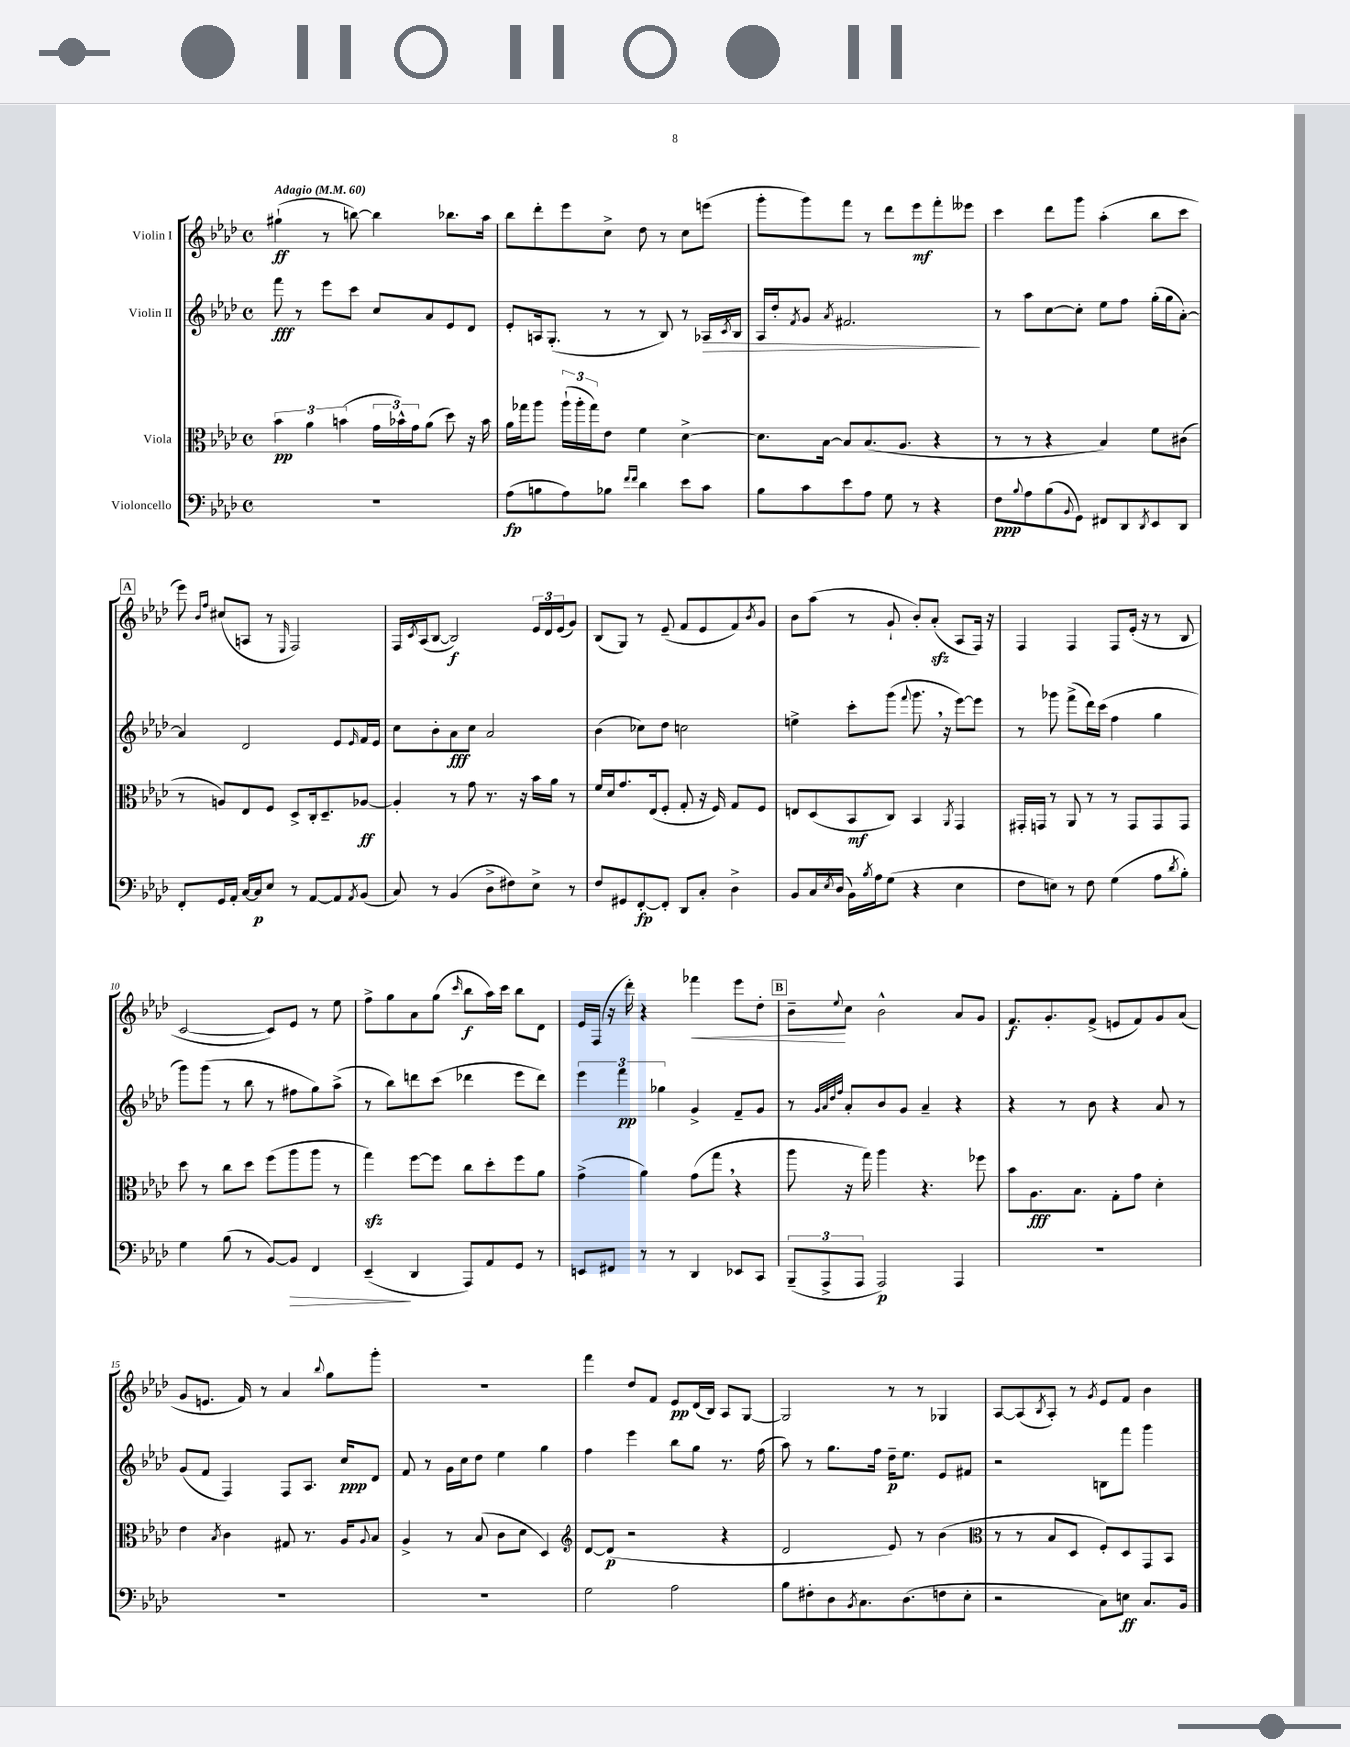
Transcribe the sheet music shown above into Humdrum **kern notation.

**kern	**dynam	**kern	**dynam	**kern	**dynam	**kern	**dynam
*part4	*part4	*part3	*part3	*part2	*part2	*part1	*part1
*staff4	*staff4	*staff3	*staff3	*staff2	*staff2	*staff1	*staff1
*I"Violoncello	*	*I"Viola	*	*I"Violin II	*	*I"Violin I	*
*clefF4	*	*clefC3	*	*clefG2	*	*clefG2	*
*k[b-e-a-d-]	*	*k[b-e-a-d-]	*	*k[b-e-a-d-]	*	*k[b-e-a-d-]	*
*M4/4	*	*M4/4	*	*M4/4	*	*M4/4	*
*met(c)	*	*met(c)	*	*met(c)	*	*met(c)	*
*MM60	*	*MM60	*	*MM60	*	*MM60	*
=1	=1	=1	=1	=1	=1	=1	=1
!	!	!	!	!	!	!LO:TX:a:B:t=Adagio	!
1r	.	6b-\	pp	8fff\	fff	(4gg#X`\	ff
.	.	.	.	8r	.	.	.
.	.	6a-\	.	.	.	.	.
.	.	.	.	8eee-\L	.	8r	.
.	.	(6bn\	.	.	.	.	.
.	.	.	.	8ccc\J	.	[8bbn\)	.
.	.	24g\LL	.	8cc/L	.	4bb\]	.
.	.	24b-X^^\)	.	.	.	.	.
.	.	24g\J	.	.	.	.	.
.	.	(8a-\J	.	8a-/	.	.	.
.	.	8dd-\)	.	8e-/	.	8.bb-X\L	.
.	.	16r	.	8d-/J	.	.	.
.	.	16b-\	.	.	.	16aa-\Jk	.
=2	=2	=2	=2	=2	=2	=2	=2
(8A-\L	fp	16a-\LL	.	8e-'/L	.	8bb-\L	.
.	.	16gg-X\J	.	.	.	.	.
8Bn\	.	8aa-\J	.	16An/k	.	8ddd-'\	.
.	.	.	.	(8.G'/J	.	.	.
8A-\)	.	(24aa-`\LL	.	.	.	8eee-\	.
.	.	24aa-'\	.	.	.	.	.
.	.	24gg-\J)	.	.	.	.	.
8B-X\J	.	8e-\J	.	8r	.	8cc^\J	.
16qqf/LL	.	.	.	.	.	.	.
16qqf/JJ	.	.	.	.	.	.	.
4d-\	.	4f\	.	8r	.	8dd-\	.
.	.	.	.	8B-/)	.	8r	.
8e-\L	.	[4d-^\	.	8r	.	8cc\L	.
!	!	!	!	!	!LO:HP:b	!	!
8c\J	.	.	.	16A-X/LL	>	(8eeen\J	.
.	.	.	.	8qc/	.	.	.
.	.	.	.	16B-/JJ	.	.	.
=3	=3	=3	=3	=3	=3	=3	=3
8B-\L	.	8.d-\L]	.	16A-/LL	.	8ggg'\L	.
.	.	.	.	16dd-'/J	.	.	.
.	.	.	.	8qf/	.	.	.
8c\	.	.	.	8g/J	.	8ggg\)	.
.	.	[16B-\Jk	.	.	.	.	.
.	.	.	.	8qa-/	.	.	.
8e-\	.	8B-/L]	.	2.f#X/	.	8fff\J	.
8A-\J	.	(8.B-/	.	.	.	8r	.
8G\	.	.	.	.	.	8ddd-\L	.
.	.	8.A-/J	.	.	.	.	.
8r	.	.	.	.	.	8eee-\	mf
4r	.	4r	.	.	.	8fff'\	.
.	.	.	.	.	.	8eee--X\J	.
.	.	.	.	.	]	.	.
=4	=4	=4	=4	=4	=4	=4	=4
8F\L	ppp	8r	.	8r	.	4ccc\	.
8qqB-/	.	.	.	.	.	.	.
8A-\	.	8r	.	8aa-\L	.	.	.
(8B-\	.	4r	.	[8cc\	.	8ddd-\L	.
8qqBB-/	.	.	.	.	.	.	.
8GG\J)	.	.	.	8cc'\J]	.	8ggg\J	.
8FF#X/L	.	4B-/)	.	8ee-\L	.	(4aa-'\	.
8DD-/	.	.	.	8ff\J	.	.	.
8qDD-/	.	.	.	.	.	.	.
8EE-/	.	8f\L	.	(16gg'\LL	.	8bb-\L	.
.	.	.	.	16gg\J	.	.	.
8DD-/J	.	(8c#X\J	.	[8a-'\J)	.	8ccc\J	.
!!LO:LB:g=z
!!LO:REH:place=s1:t=A
=5	=5	=5	=5	=5	=5	=5	=5
8FF'/L	.	8r	.	4a-/]	.	8eee-\)	.
.	.	.	.	.	.	16qqb-/LL	.
.	.	.	.	.	.	16qqff/JJ	.
16GG/L	.	8An/L)	.	.	.	(8cc#X/L	.
16AA-'/JJ	.	.	.	.	.	.	.
[16C/LL	.	8E-/	.	2d-/	.	8An/J	.
16C/J]	p	.	.	.	.	.	.
8E-/J	.	8F/J	.	.	.	8r	.
.	.	.	.	.	.	16qqE-/	.
8r	.	8D-^/L	.	.	.	2F/)	.
[8AA-/L	.	16C'/k	.	.	.	.	.
.	.	8.D-~/	.	.	.	.	.
8AA-/]	.	.	.	8e-/L	.	.	.
8qAA-/	.	.	.	16qqe-/	.	.	.
(8BB-/J	.	[8A-X/J	ff	16f/L	.	.	.
.	.	.	.	16e-/JJ	.	.	.
=6	=6	=6	=6	=6	=6	=6	=6
8C/)	.	4A-'/]	.	8cc\L	.	16F/LL	.
.	.	.	.	.	.	8qc/	.
.	.	.	.	.	.	(16A-/J	.
8r	.	.	.	8b-'\	.	[8B-/J	.
(4BB-/	.	8r	.	8a-\	fff	2B-/])	f
.	.	8g\	.	8cc\J	.	.	.
8D-^\L	.	8.r	.	2a-/	.	.	.
8F#X\)	.	.	.	.	.	.	.
.	.	16r	.	.	.	.	.
8E-^\J	.	16b-\LL	.	.	.	24e-/LL	.
.	.	.	.	.	.	24d-/	.
.	.	16a-\JJ	.	.	.	.	.
.	.	.	.	.	.	(24e-/J	.
8r	.	8r	.	.	.	8g/J)	.
=7	=7	=7	=7	=7	=7	=7	=7
8F/L	.	16f/LL	.	(4b-\	.	(8B-/L	.
.	.	16d-/J	.	.	.	.	.
8GG#X/	.	8.g/	.	.	.	8G/J)	.
[8FF'/	fp	.	.	8cc-X\L)	.	8r	.
.	.	(16E-/k	.	.	.	.	.
8FF'/J]	.	8F'/J	.	8dd-\J	.	(8e-~/	.
8DD-/L	.	8G'/	.	2ccn\	.	8f/L	.
8C'/J	.	16r	.	.	.	8e-/	.
.	.	16F/)	.	.	.	.	.
4D-^\	.	8G/L	.	.	.	8f/)	.
.	.	.	.	.	.	8qb-/	.
.	.	8F/J	.	.	.	8g/J	.
=8	=8	=8	=8	=8	=8	=8	=8
8BB-/L	.	8En/L	.	4een^\	.	8b-\L	.
16C/L	.	(8D-/	.	.	.	(8aa-\J	.
8qE-/	.	.	.	.	.	.	.
(16D-/JJ	.	.	.	.	.	.	.
16BB-\LL)	.	8BB-/	mf	8ccc'\L	.	8r	.
8qB-/	.	.	.	.	.	.	.
16A-\J	.	.	.	.	.	.	.
(8G\J	.	8C/J)	.	(8ggg\J	.	8g`/	.
.	.	.	.	8qqfff/	.	.	.
4r	.	4BB-/	.	8.ggg,\	.	8b-'/L)	.
.	.	.	.	.	.	(8a-zz'/J	.
.	.	.	.	16r	.	.	.
.	.	8qAA-/	.	.	.	.	.
4E-\	.	4GG/	.	[8eee-\L)	.	8A-/L	.
.	.	.	.	8eee-\J]	.	16F/Jk)	.
.	.	.	.	.	.	16r	.
=9	=9	=9	=9	=9	=9	=9	=9
8F\L	.	16GG#X'/LL	.	8r	.	4F/	.
.	.	16GGn/JJ	.	.	.	.	.
8En\J)	.	8r	.	8ggg-X\	.	.	.
8r	.	8AA-/	.	(8fff^\L	.	4F/	.
8F\	.	8r	.	16ddd-\L)	.	.	.
.	.	.	.	(16ccc\JJ	.	.	.
(4G\	.	8r	.	4ff\	.	8F/L	.
.	.	8GG/L	.	.	.	(16e-'/Jk	.
.	.	.	.	.	.	16r	.
8A-\L	.	8GG/	.	4gg\	.	8r	.
8qd-/	.	.	.	.	.	.	.
8B-'\J)	.	8GG/J	.	.	.	8B-/	.
!!LO:LB:g=z
=10	=10	=10	=10	=10	=10	=10	=10
4G\	.	8dd-\	.	8ggg\L)	.	[2c/	.
.	.	8r	.	(8ggg\J	.	.	.
(8B-\	.	8cc\L	.	8r	.	.	.
8r	.	8dd-\J	.	8bb-\	.	.	.
[8BB-/L)	.	(8ff\L	.	8r	.	8c/L])	.
!	!LO:HP:b	!	!	!	!	!	!
8BB-/J]	>	8aa-\	.	8ff#X\L	.	8e-/J	.
4FF/	.	8aa-\J	.	8gg\)	.	8r	.
.	.	8r	.	(8aa-^\J	.	8ee-\	.
=11	=11	=11	=11	=11	=11	=11	=11
(4EE-~/	.	4ggzz\)	.	8r	.	8ff^\L	.
.	.	.	.	8bb-\L)	.	8gg\	.
4DD-/	]	[8ff\L	.	8dddn\	.	8a-\	.
.	.	8ff\J]	.	(8ccc\J	.	(8gg\J	.
.	.	.	.	.	.	16qqccc/	.
8AAA-/L)	.	8cc\L	.	4ddd-X\	.	8bb-\L	f
8AA-/	.	8dd-'\	.	.	.	16aa-\L)	.
.	.	.	.	.	.	16ccc\JJ	.
8GG/J	.	8ff\	.	8eee-\L	.	8bb-\L	.
8r	.	8a-\J	.	8ddd-\J)	.	8d-\J	.
=12	=12	=12	=12	=12	=12	=12	=12
8EEn/L	.	(4g^\	.	6eee-\	.	16e-/LL	.
.	.	.	.	.	.	(16F/JJ	.
8FF#X/J	.	.	.	.	.	16r	.
.	.	.	.	6fff\	pp	.	.
.	.	.	.	.	.	16ddd-'\)	.
8r	.	4a-\)	.	.	.	4r	.
.	.	.	.	6gg-X\	.	.	.
8r	.	.	.	.	.	.	.
!	!	!	!	!	!	!	!LO:HP:b
4DD-/	.	(8g\L	.	4g^/	.	4fff-X\	<
.	.	8gg,\J	.	.	.	.	.
8EE-X/L	.	4r	.	8f~/L	.	8eee-\L	.
8CC/J	.	.	.	8g/J	.	8dd-'\J	.
!!LO:REH:place=s1:t=B
=13	=13	=13	=13	=13	=13	=13	=13
(12BBB-~/L	.	8aa-\	.	8r	.	8b-~\L	.
12AAA-^/	.	.	.	.	.	.	.
.	.	.	.	32qqg/LLL	.	.	.
.	.	.	.	32qqa-/	.	.	.
.	.	.	.	32qqdd-/	.	.	.
.	.	.	.	32qqff/JJJ	.	8qqee-/	.
.	.	16r	.	8a-'/L	.	8cc\J	[
12AAA-/J	.	.	.	.	.	.	.
.	.	16gg\)	.	.	.	.	.
2AAA-/)	p	4aa-\	.	8b-/	.	2b-^^\	.
.	.	.	.	8g/J	.	.	.
.	.	4.r	.	4a-~/	.	.	.
4AAA-/	.	.	.	4r	.	8a-/L	.
.	.	8ff-X\	.	.	.	8g/J	.
=14	=14	=14	=14	=14	=14	=14	=14
1r	.	8b-\L	.	4r	.	8.f/L	f
.	.	8.A-\	fff	.	.	.	.
.	.	.	.	.	.	8.g'/	.
.	.	.	.	8r	.	.	.
.	.	8.B-\J	.	.	.	.	.
.	.	.	.	8b-\	.	(8f^/J	.
.	.	8G'\L	.	4r	.	8en/L	.
.	.	8g\J	.	.	.	8f/)	.
.	.	4d-'\	.	8a-/	.	8g/	.
.	.	.	.	8r	.	(8a-/J	.
!!LO:LB:g=z
=15	=15	=15	=15	=15	=15	=15	=15
1r	.	4e-\	.	(8g/L	.	8g/L	.
.	.	.	.	8f/J	.	8.en/J	.
.	.	8qB-/	.	.	.	.	.
.	.	4c\	.	4F/)	.	.	.
.	.	.	.	.	.	16f/)	.
.	.	.	.	.	.	8r	.
.	.	8G#X/	.	8F/L	.	4a-/	.
.	.	8.r	.	8.A-/J	.	.	.
.	.	.	.	.	.	8qqbb-/	.
.	.	.	.	.	.	8gg\L	.
.	.	16A-/KL	.	16cc/KL	ppp	.	.
.	.	8qqA-/	.	.	.	.	.
.	.	8B-/J	.	8d-/J	.	8ggg'\J	.
=16	=16	=16	=16	=16	=16	=16	=16
1r	.	4A-^/	.	8f/	.	1r	.
.	.	.	.	8r	.	.	.
.	.	8r	.	16g\LL	.	.	.
.	.	.	.	16cc\J	.	.	.
.	.	(8B-/	.	8dd-\J	.	.	.
.	.	8c\L	.	4ee-\	.	.	.
.	.	8d-\J	.	.	.	.	.
.	.	4D-/)	.	4gg\	.	.	.
=17	=17	=17	=17	=17	=17	=17	=17
*	*	*clefG2	*	*	*	*	*
2G\	.	[8d-/L	.	4ff\	.	4fff\	.
.	.	(8d-/J]	p	.	.	.	.
.	.	2r	.	4eee-\	.	8dd-/L	.
.	.	.	.	.	.	8f/J	.
2A-\	.	.	.	8bb-\L	.	8e-/L	pp
.	.	.	.	8gg\J	.	(16d-/L	.
.	.	.	.	.	.	16B-/JJ)	.
.	.	4r	.	8.r	.	8A-/L	.
.	.	.	.	.	.	[8G/J	.
.	.	.	.	(16ff\	.	.	.
=18	=18	=18	=18	=18	=18	=18	=18
8B-\L	.	2d-/	.	8aa-\)	.	2G/]	.
8F#X'\	.	.	.	8r	.	.	.
8D-\	.	.	.	8.gg\L	.	.	.
8qBB-/	.	.	.	.	.	.	.
8.C\	.	.	.	.	.	.	.
.	.	.	.	16ff\Jk	.	.	.
.	.	8e-/)	.	16dd-~\KL	p	8r	.
(8.D-\	.	.	.	8.ee-\J	.	.	.
.	.	8r	.	.	.	8r	.
8Fn\	.	(4b-\	.	8e-/L	.	4G-X/	.
8E-'\J	.	.	.	8f#X/J	.	.	.
=19	=19	=19	=19	=19	=19	=19	=19
*	*	*clefC3	*	*	*	*	*
2r	.	8r	.	2r	.	[8A-/L	.
.	.	8r	.	.	.	(8A-/]	.
.	.	.	.	.	.	8qB-/	.
.	.	8B-/L	.	.	.	8A-'/J)	.
.	.	8D-/J	.	.	.	8r	.
.	.	.	.	.	.	8qg/	.
8C\L)	.	8F'/L)	.	8Bn\L	.	8e-/L	.
8En\J	ff	8D-/	.	8fff\J	.	8f/J	.
8.C/L	.	8GG/	.	4ggg\	.	4b-\	.
.	.	8BB-/J	.	.	.	.	.
16BB-/Jk	.	.	.	.	.	.	.
==	==	==	==	==	==	==	==
*-	*-	*-	*-	*-	*-	*-	*-
